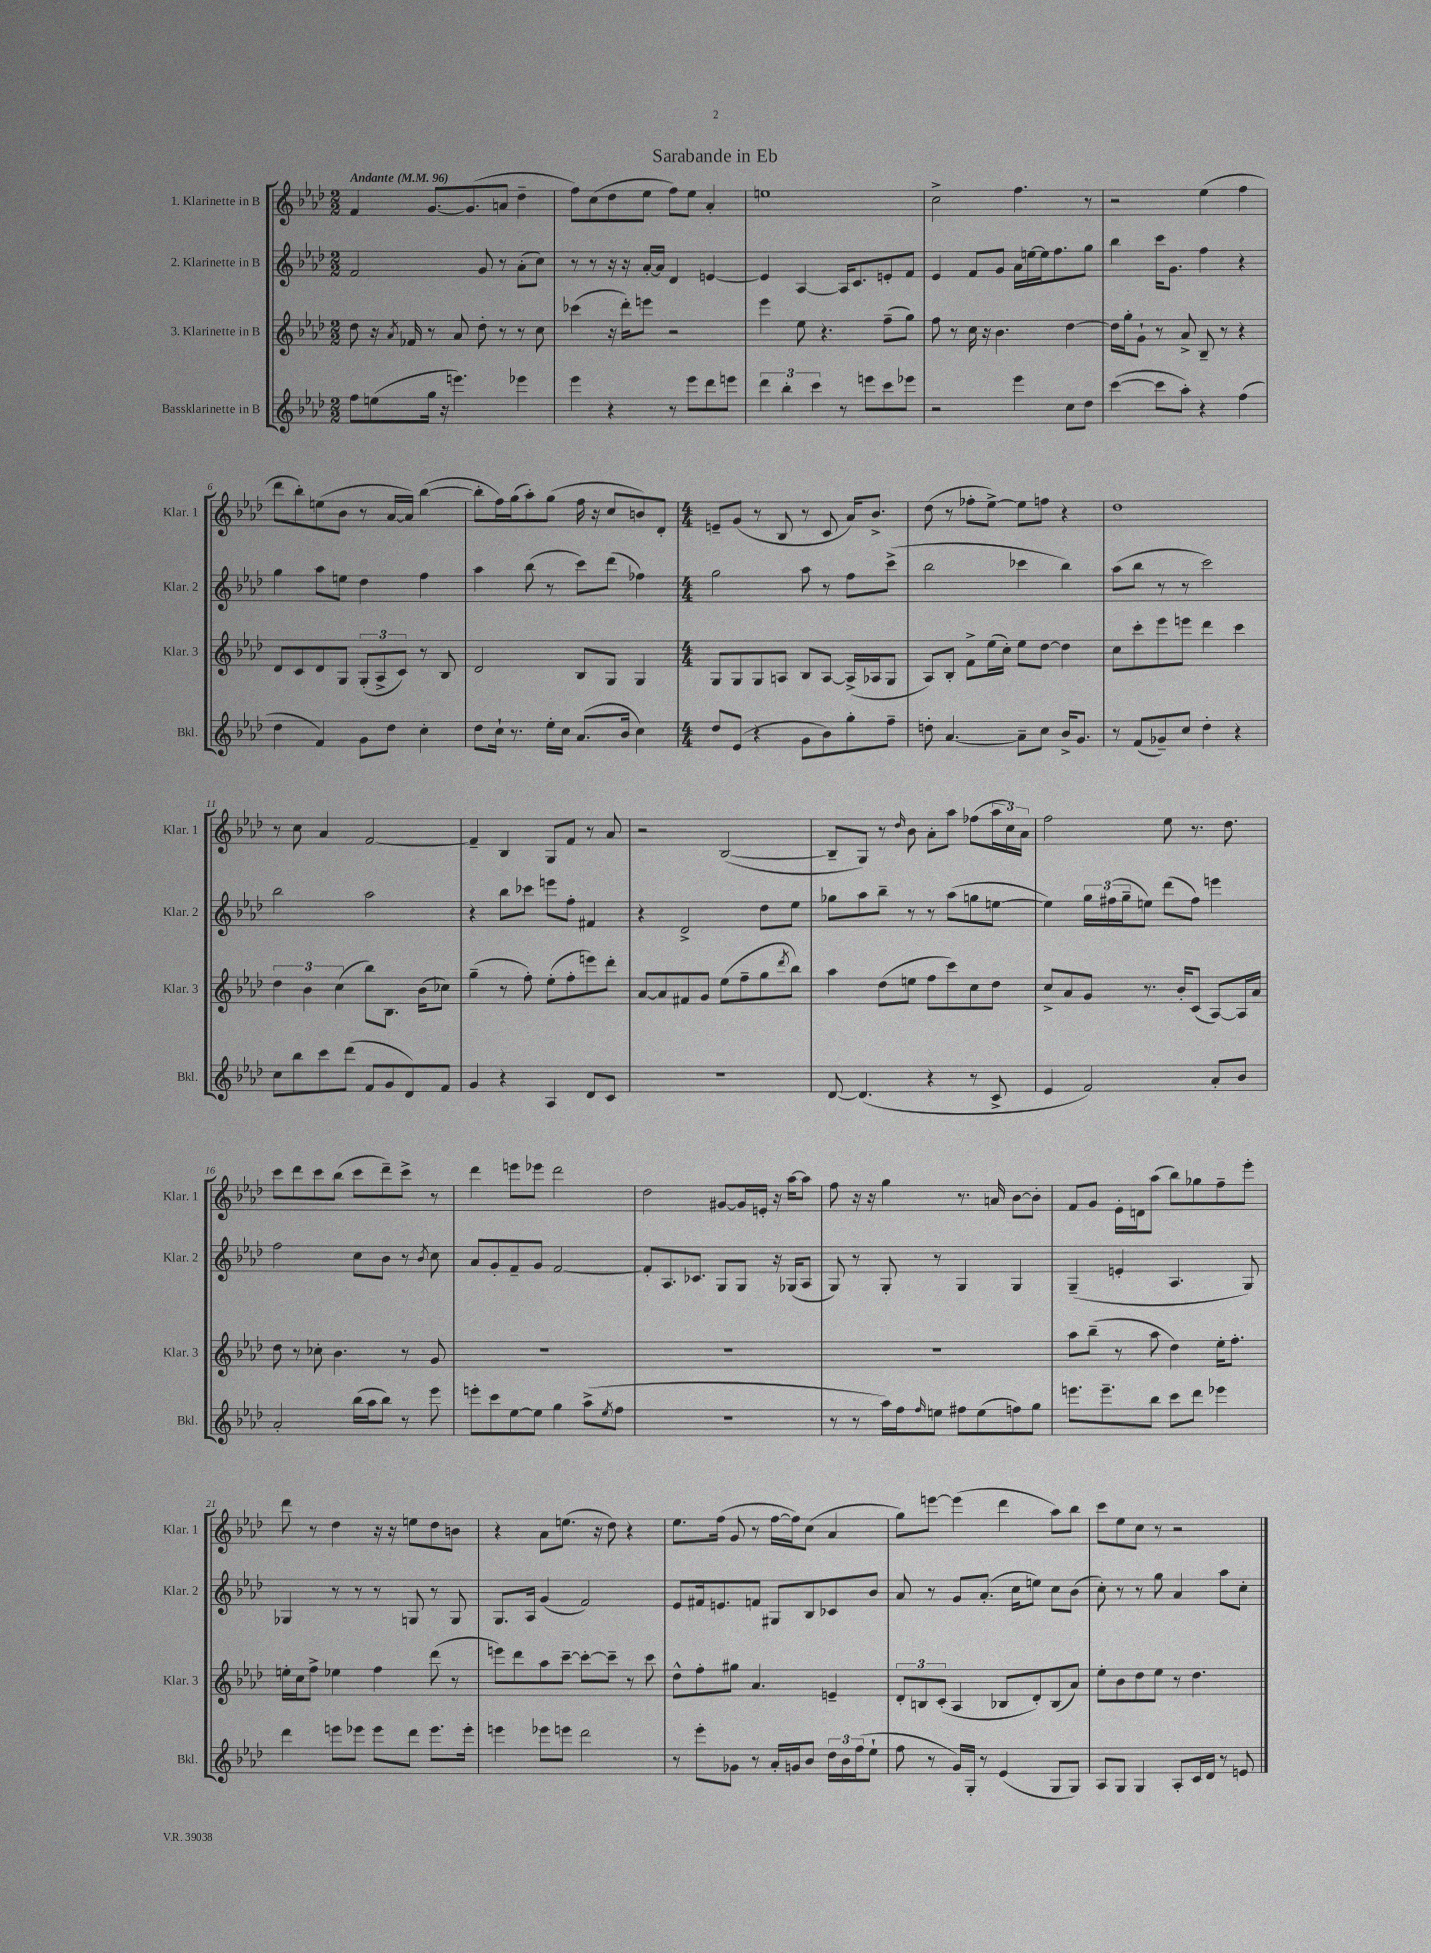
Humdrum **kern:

**kern	**kern	**kern	**kern
*part4	*part3	*part2	*part1
*staff4	*staff3	*staff2	*staff1
*I"Bassklarinette in B	*I"3. Klarinette in B	*I"2. Klarinette in B	*I"1. Klarinette in B
*I'Bkl.	*I'Klar. 3	*I'Klar. 2	*I'Klar. 1
*clefG2	*clefG2	*clefG2	*clefG2
*k[b-e-a-d-]	*k[b-e-a-d-]	*k[b-e-a-d-]	*k[b-e-a-d-]
*M2/2	*M2/2	*M2/2	*M2/2
*MM96	*MM96	*MM96	*MM96
=1	=1	=1	=1
!	!	!	!LO:TX:a:B:t=Andante
8ff\L	8dd-\	2f/	4f/
(8een\	16r	.	.
.	8qa-/	.	.
.	16f-X/	.	.
16gg\Jk	8r	.	[8.g/L
16r	.	.	.
4.eeen\)	8a-/	.	.
.	.	.	(8.g/]
.	8dd-'\	8g/	.
.	8r	8r	8an/J
4eee-X\	8r	(8a-'\L	4dd-~\
.	8cc\	8cc\J)	.
=2	=2	=2	=2
4eee-\	(4ccc-X\	8r	8ff\L)
.	.	8r	(8cc\
4r	16r	16r	8dd-\
.	16ddd-'\KL)	16r	.
.	8eeen\J	[16a-'/LL	8ee-\J
.	.	16a-/JJ]	.
8r	2r	4d-/	8ff\L)
8eee-\L	.	.	8ee-\J
8ddd-\	.	[4en/	4a-'/
8eeen\J	.	.	.
=3	=3	=3	=3
6ddd-\	4eee-\	4e/]	1een
6bb-'\	.	.	.
.	8ee-\	[4A-/	.
6ccc\	.	.	.
.	4.r	.	.
8r	.	16A-/KL]	.
.	.	8.c/	.
8eeen\L	.	.	.
8ccc\	(8ff~\L	8en'/	.
8eee-X\J	8gg\J)	8f/J	.
=4	=4	=4	=4
2r	8ff\	4e-/	2cc^\
.	8r	.	.
.	16cc\	8f/L	.
.	16r	.	.
.	4.b-\	8g/J	.
4eee-\	.	16a-\LL	4.ff\
.	.	[16een\	.
.	.	16ee\J]	.
.	.	8.ff\	.
8cc\L	[4dd-\	.	.
8dd-\J	.	8gg\J	8r
=5	=5	=5	=5
([4ccc\	16dd-\LL]	4bb-\	2r
.	16gg'\J	.	.
.	8g`\J	.	.
8ccc\L]	8r	16ccc\KL	.
.	.	8.g\J	.
8aa-'\J)	8a-^/	.	.
4r	8B-~/	4ff\	(4ee-\
.	8r	.	.
(4ff\	4r	4r	4ff\
!!LO:LB:g=z
=6	=6	=6	=6
4dd-\	8d-/L	4gg\	8ddd-\L
.	8c/	.	8bb-'\)
4f/)	8d-/	8aa-\L	(8een\
.	8G/J	8een\J	8b-\J
8g\L	(12G'/L	4dd-\	8r
.	12A-^/	.	.
8dd-\J	.	.	[16a-/LL
.	12c/J)	.	.
.	.	.	16a-/JJ])
4cc'\	8r	4ff\	([4bb-\
.	8B-/	.	.
=7	=7	=7	=7
8dd-\L	2d-/	4aa-\	8bb-'\L]
16cc`\Jk	.	.	16ff\L)
8.r	.	.	(16gg\J
.	.	(8bb-\	8aa-'\)
16ee-'\LL	.	8r	(8gg\J
16cc\JJ	.	.	.
(8.a-/L	8B-/L	8ccc\L)	16ff\
.	.	.	16r
.	8G/J	(8ddd-\J	8cc/L
16b-/Jk	.	.	.
4cc\)	4G/	4ff-X\)	8bn/)
.	.	.	8d-'/J
=8	=8	=8	=8
*M4/4	*M4/4	*M4/4	*M4/4
8dd-/L	8G/L	2gg\	8en~/L
(8e-/J	8G/	.	(8g/J
4r	8G/	.	8r
.	8An/J	.	8B-/
8g\L	8B-/L	8aa-\	8r
8b-\)	[8A/J	8r	8c/
8gg'\	(16A^/LL]	8ff\L	16a-/KL)
.	16A-X/J	.	8.b-^/J
8ff~\J	8G/J	(8ccc^\J	.
=9	=9	=9	=9
8ddn'\	8A-/L)	2bb-\	(8dd-\
[4.a-/	8B-'/J	.	8r
.	8f^\L	.	8ff-X'\L
.	(16ee-\L	.	[8ee-^\J)
.	16cc'\JJ)	.	.
8a-~\L]	8ee-\L	4ccc-X\	8ee-\L]
8cc\J	[8dd-\J	.	8ffn\J
16b-^/KL	4dd-\]	4bb-\)	4r
8.g/J	.	.	.
=10	=10	=10	=10
8r	8cc\L	(8aa-\L	1dd-
(8f/L	8ccc'\	8bb-\J	.
8g-X~/)	8eee-\	8r	.
8cc/J	8eeen\J	8r	.
4dd-'\	4ddd-\	2ccc\)	.
4r	4ccc\	.	.
!!LO:LB:g=z
=11	=11	=11	=11
8cc\L	6dd-\	2bb-\	8r
8bb-\	.	.	8cc\
.	6b-\	.	.
8ccc\	.	.	4a-/
.	(6cc\	.	.
(8ddd-\J	.	.	.
8f/L	8bb-\L)	2aa-\	[2f/
8g/	8.B-\J	.	.
8d-/)	.	.	.
.	(16b-\KL	.	.
8f/J	8cc-X\J)	.	.
=12	=12	=12	=12
4g/	(4gg~\	4r	4f~/]
4r	8r	8bb-\L	4B-/
.	8ff'\)	8ccc-X\J	.
4A-/	(8ee-'\L	8eeen\L	8G/L
.	8ff'\	8ff'\J	8f/J
8d-/L	8eeen\)	4f#X/	8r
8c/J	8ddd-'\J	.	8a-/
=13	=13	=13	=13
1r	[8a-/L	4r	2r
.	8a-/]	.	.
.	8f#X/	2d-^/	.
.	8g/J	.	.
.	(8ee-\L	.	([2B-/
.	8ff~\	.	.
.	8gg\	8dd-\L	.
.	8qddd-/	.	.
.	8bb-\J)	8ee-\J	.
=14	=14	=14	=14
[8d-/	4aa-\	8gg-X\L	8B-~/L]
(4.d-/]	.	8aa-\	8G/J)
.	(8dd-\L	8bb-~\J	8r
.	.	.	16qqdd-/
.	8een\J	8r	8b-\
4r	8ff\L	8r	8a-'\L
.	8ccc\)	(8aa-\L	8aa-\J
8r	8cc\	8ggn\	(8ff-X\L
8c^/	8dd-\J	[8een\J	24aa-\L
.	.	.	24cc\)
.	.	.	24a-\JJ
=15	=15	=15	=15
4e-/	8cc^/L	4ee\])	2ff\
.	8a-/	.	.
2f/)	8g/J	24gg\LL	.
.	.	(24ff#X\	.
.	.	24gg~\J	.
.	8.r	8een\J)	.
.	.	(8ddd-\L	8ee-\
.	16b-'/KL	.	.
.	(8c/J	8ff#\J)	8.r
8a-'/L	[8A-/L)	4eeen\	.
.	.	.	8.dd-\
8b-/J	16A-/L]	.	.
.	16a-/JJ	.	.
!!LO:LB:g=z
=16	=16	=16	=16
2a-'/	8dd-\	2ff\	8ccc\L
.	8r	.	8ddd-\
.	8cc-X'\	.	8ccc\
.	4.b-\	.	(8bb-\J
(16bb-\LL	.	8cc\L	8ccc\L
16aa-\J	.	.	.
8bb-\J)	.	8b-\J	8ddd-~\)
8r	8r	8r	8ccc^\J
.	.	8qb-/	.
8eee-\	8g/	8cc\	8r
=17	=17	=17	=17
8eeen'\L	1r	8a-/L	4ddd-\
8ccc\	.	8g'/	.
[8ee-\	.	8f~/	8eeen\L
8ee-\J]	.	8g/J	8eee-X\J
4gg\	.	[2f/	2ddd-\
(8aa-^\L	.	.	.
8qee-/	.	.	.
8ff\J	.	.	.
=18	=18	=18	=18
1r	1r	8f'/L]	2dd-\
.	.	8.A-/	.
.	.	8.c-X/J	.
.	.	8G/L	[8g#X/L
.	.	8G/J	16g#/L]
.	.	.	16en'/JJ
.	.	16r	16r
.	.	(16G-X/KL	[16aa-\KL
.	.	8A-/J	8aa-\J]
=19	=19	=19	=19
8r	1r	8G/)	8ff\
8r	.	8r	16r
.	.	.	16r
16aa-\LL)	.	8G'/	4gg\
16ff\J	.	.	.
16qqff/	.	.	.
8een\J	.	8r	.
8ff#X\L	.	4G/	8.r
(8ee\	.	.	.
.	.	.	16an/
8ffn\)	.	4G/	[8b-\L
8gg\J	.	.	8b-'\J]
=20	=20	=20	=20
8.eeen\L	8aa-\L	(4G~/	8f/L
.	(8bb-~\J	.	8g/J
8.eee~\	.	.	.
.	8r	4en'/	16e-'\LL
.	.	.	16dn\J
8bb-\J	8aa-\	.	(8aa-\J
8ccc\L	4dd-\)	4.A-/	8bb-\L)
8ddd-\J	.	.	8gg-X\
4eee-X\	16ee-'\KL	.	8ff~\
.	8.ff'\J	.	.
.	.	8G/)	8eee-'\J
!!LO:LB:g=z
=21	=21	=21	=21
4ddd-\	16een'\LL	4G-X/	8ddd-\
.	16cc\J	.	.
.	8ff^\J	.	8r
8eeen\L	4ee-X\	8r	4dd-\
8eee-X\J	.	8r	.
8eee-\L	4ff\	8r	16r
.	.	.	16r
8ddd-\J	.	8Gn/	8een\L
8.eee-\L	(8ddd-\	8r	8dd-\
.	8r	8G/	8bn\J
16eee-'\Jk	.	.	.
=22	=22	=22	=22
4eeen\	8eeen\L)	8.G/L	4r
.	8ddd-\	.	.
.	.	16A-/Jk	.
8eee-X\L	8aa-\	(4g/	8a-\L
8eeen\J	[8ccc~\J	.	(8.een\J
2ddd-\	8ccc'\L_	2f/)	.
.	.	.	16r
.	8ccc~\J]	.	8dd-\)
.	8r	.	4r
.	8ccc\	.	.
=23	=23	=23	=23
8r	8dd-^^\L	8e-/L	8.ee-\L
8eee-'\L	8ff'\	16f#X/k	.
.	.	8.en/	(16ff\Jk
8g-X\J	8gg#X\J	.	8g/
8r	4.a-/	8fn/J	8r
16a-'/LL	.	8G#X/L	[16ff\LL
16gn/J	.	.	16ff\J])
8b-/J	.	8B-/	(8cc\J
24dd-\LL	4en~/	8c-X/	4a-/
24b-\	.	.	.
(24ff\J	.	.	.
8ee-`\J	.	8b-/J	.
=24	=24	=24	=24
8ff\	12d-'/L	8a-/	8gg\L)
.	12Bn/	.	.
8r	.	8r	[8eeen\J
.	(12c'/J	.	.
16g/LL)	4A-/	8g/L	(4eee\]
16G'/JJ	.	.	.
8r	.	(8.a-'/J	.
(4e-/	8B-X/L	.	4ddd-\
.	.	16cc\KL	.
.	8d-'/)	8een\J)	.
8G/L	(8B-/	8cc\L	8aa-\L)
8G/J)	8a-/J)	(8b-\J	8bb-\J
=25	=25	=25	=25
8A-/L	8ee-'\L	8cc'\)	8ccc\L
8G/J	8b-\	8r	8ee-\
4G/	8dd-\	8r	8cc\J
.	8ee-\J	8gg\	8r
8A-'/L	8r	4a-/	2r
16c/L	4.dd-\	.	.
16d-/JJ	.	.	.
8r	.	8aa-\L	.
8en/	.	8cc'\J	.
==	==	==	==
*-	*-	*-	*-
